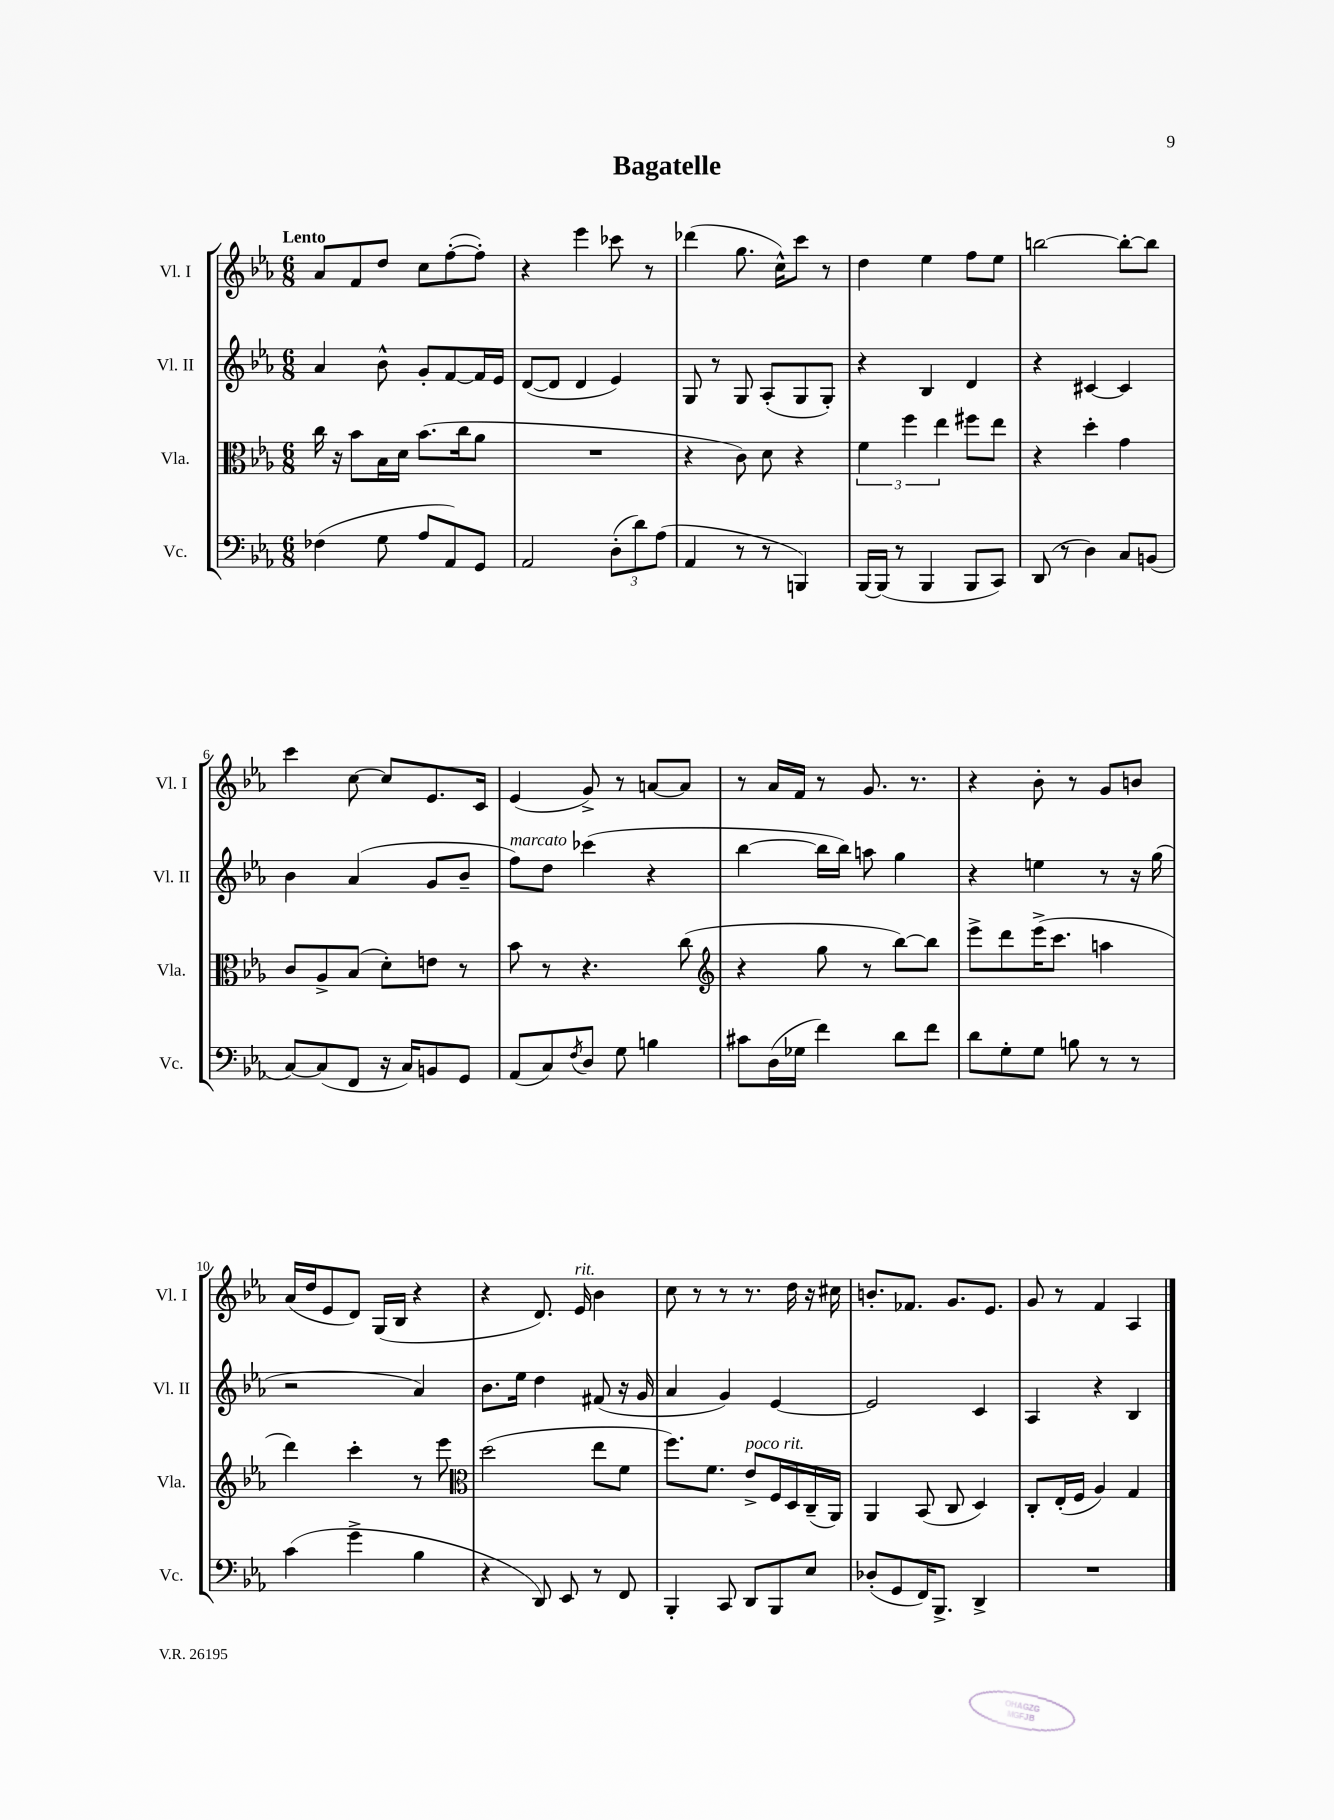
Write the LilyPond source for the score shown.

\header { title = "Bagatelle" }
<<
\new StaffGroup <<
\new Staff = "s0" \with { instrumentName = "Vl. I" shortInstrumentName = "Vl. I" } {
    \clef treble \key ees \major \numericTimeSignature \time 6/8 \tempo "Lento"
    aes'8 f'8 d''8 c''8 f''8~-.( f''8-.) |
    r4 ees'''4 ces'''8 r8 |
    des'''4( g''8. c''16-^) c'''8 r8 |
    d''4 ees''4 f''8 ees''8 |
    b''2~ b''8~-. b''8 |
    c'''4 c''8~ c''8 ees'8. c'16 |
    ees'4( g'8->) r8 a'8~ a'8 |
    r8 aes'16 f'16 r8 g'8. r8. |
    r4 bes'8-. r8 g'8 b'8 |
    aes'16( d''16 ees'8 d'8) g16( bes16 r4 |
    r4 d'8.) ees'16^\markup { \italic "rit." } bes'4 |
    c''8 r8 r8 r8. d''16 r16 cis''16 |
    b'8.-. fes'8. g'8. ees'8. |
    g'8 r8 f'4 aes4 \bar "|." |
}
\new Staff = "s1" \with { instrumentName = "Vl. II" shortInstrumentName = "Vl. II" } {
    \clef treble \key ees \major \numericTimeSignature \time 6/8
    aes'4 bes'8-^ g'8-. f'8~ f'16 ees'16 |
    d'8~( d'8 d'4 ees'4) |
    g8 r8 g8 aes8-.( g8 g8-.) |
    r4 bes4 d'4 |
    r4 cis'4~ cis'4 |
    bes'4 aes'4( g'8 bes'8-- |
    f''8^\markup { \italic "marcato" }) d''8 ces'''4( r4 |
    bes''4~ bes''16 bes''16) a''8 g''4 |
    r4 e''4 r8 r16 g''16( |
    r2 aes'4) |
    bes'8. ees''16 d''4 fis'8( r16 g'16 |
    aes'4 g'4) ees'4~ |
    ees'2 c'4 |
    aes4 r4 bes4 \bar "|." |
}
\new Staff = "s2" \with { instrumentName = "Vla." shortInstrumentName = "Vla." } {
    \clef alto \key ees \major \numericTimeSignature \time 6/8
    c''16 r16 bes'8 bes16 d'16 bes'8.( c''16 aes'8 |
    R2. |
    r4 c'8) d'8 r4 |
    \tuplet 3/2 { f'4 f''4 ees''4 } fis''8 ees''8 |
    r4 d''4-. g'4 |
    c'8 aes8-> bes8( d'8-.) e'8 r8 |
    bes'8 r8 r4. c''8( |
    \clef treble r4 g''8 r8 bes''8~) bes''8 |
    ees'''8-> d'''8 ees'''16->( c'''8. a''4 |
    d'''4) c'''4-. r8 ees'''8 |
    \clef alto d''2( ees''8 f'8 |
    f''8.) f'8. ees'8->^\markup { \italic "poco rit." } f16 d16 c16--( aes,16) |
    aes,4 bes,8( c8 d4) |
    c8-. ees16-.( f16 aes4) g4 \bar "|." |
}
\new Staff = "s3" \with { instrumentName = "Vc." shortInstrumentName = "Vc." } {
    \clef bass \key ees \major \numericTimeSignature \time 6/8
    fes4( g8 aes8 aes,8) g,8 |
    aes,2 \tuplet 3/2 { d8-.( d'8) aes8( } |
    aes,4 r8 r8 b,,4) |
    bes,,16~ bes,,16( r8 bes,,4 bes,,8 c,8) |
    d,8( r8 d4) c8 b,8( |
    c8~) c8( f,8 r16 c16) b,8 g,8 |
    aes,8( c8) \acciaccatura { f8 } d8 g8 b4 |
    cis'8 d16( ges16 f'4) d'8 f'8 |
    d'8 g8-. g8 b8 r8 r8 |
    c'4( g'4-> bes4 |
    r4 d,8) ees,8 r8 f,8 |
    bes,,4-. c,8 d,8 bes,,8 ees8 |
    des8-.( g,8 f,16) bes,,8.-> d,4-> |
    R2. \bar "|." |
}
>>
>>
